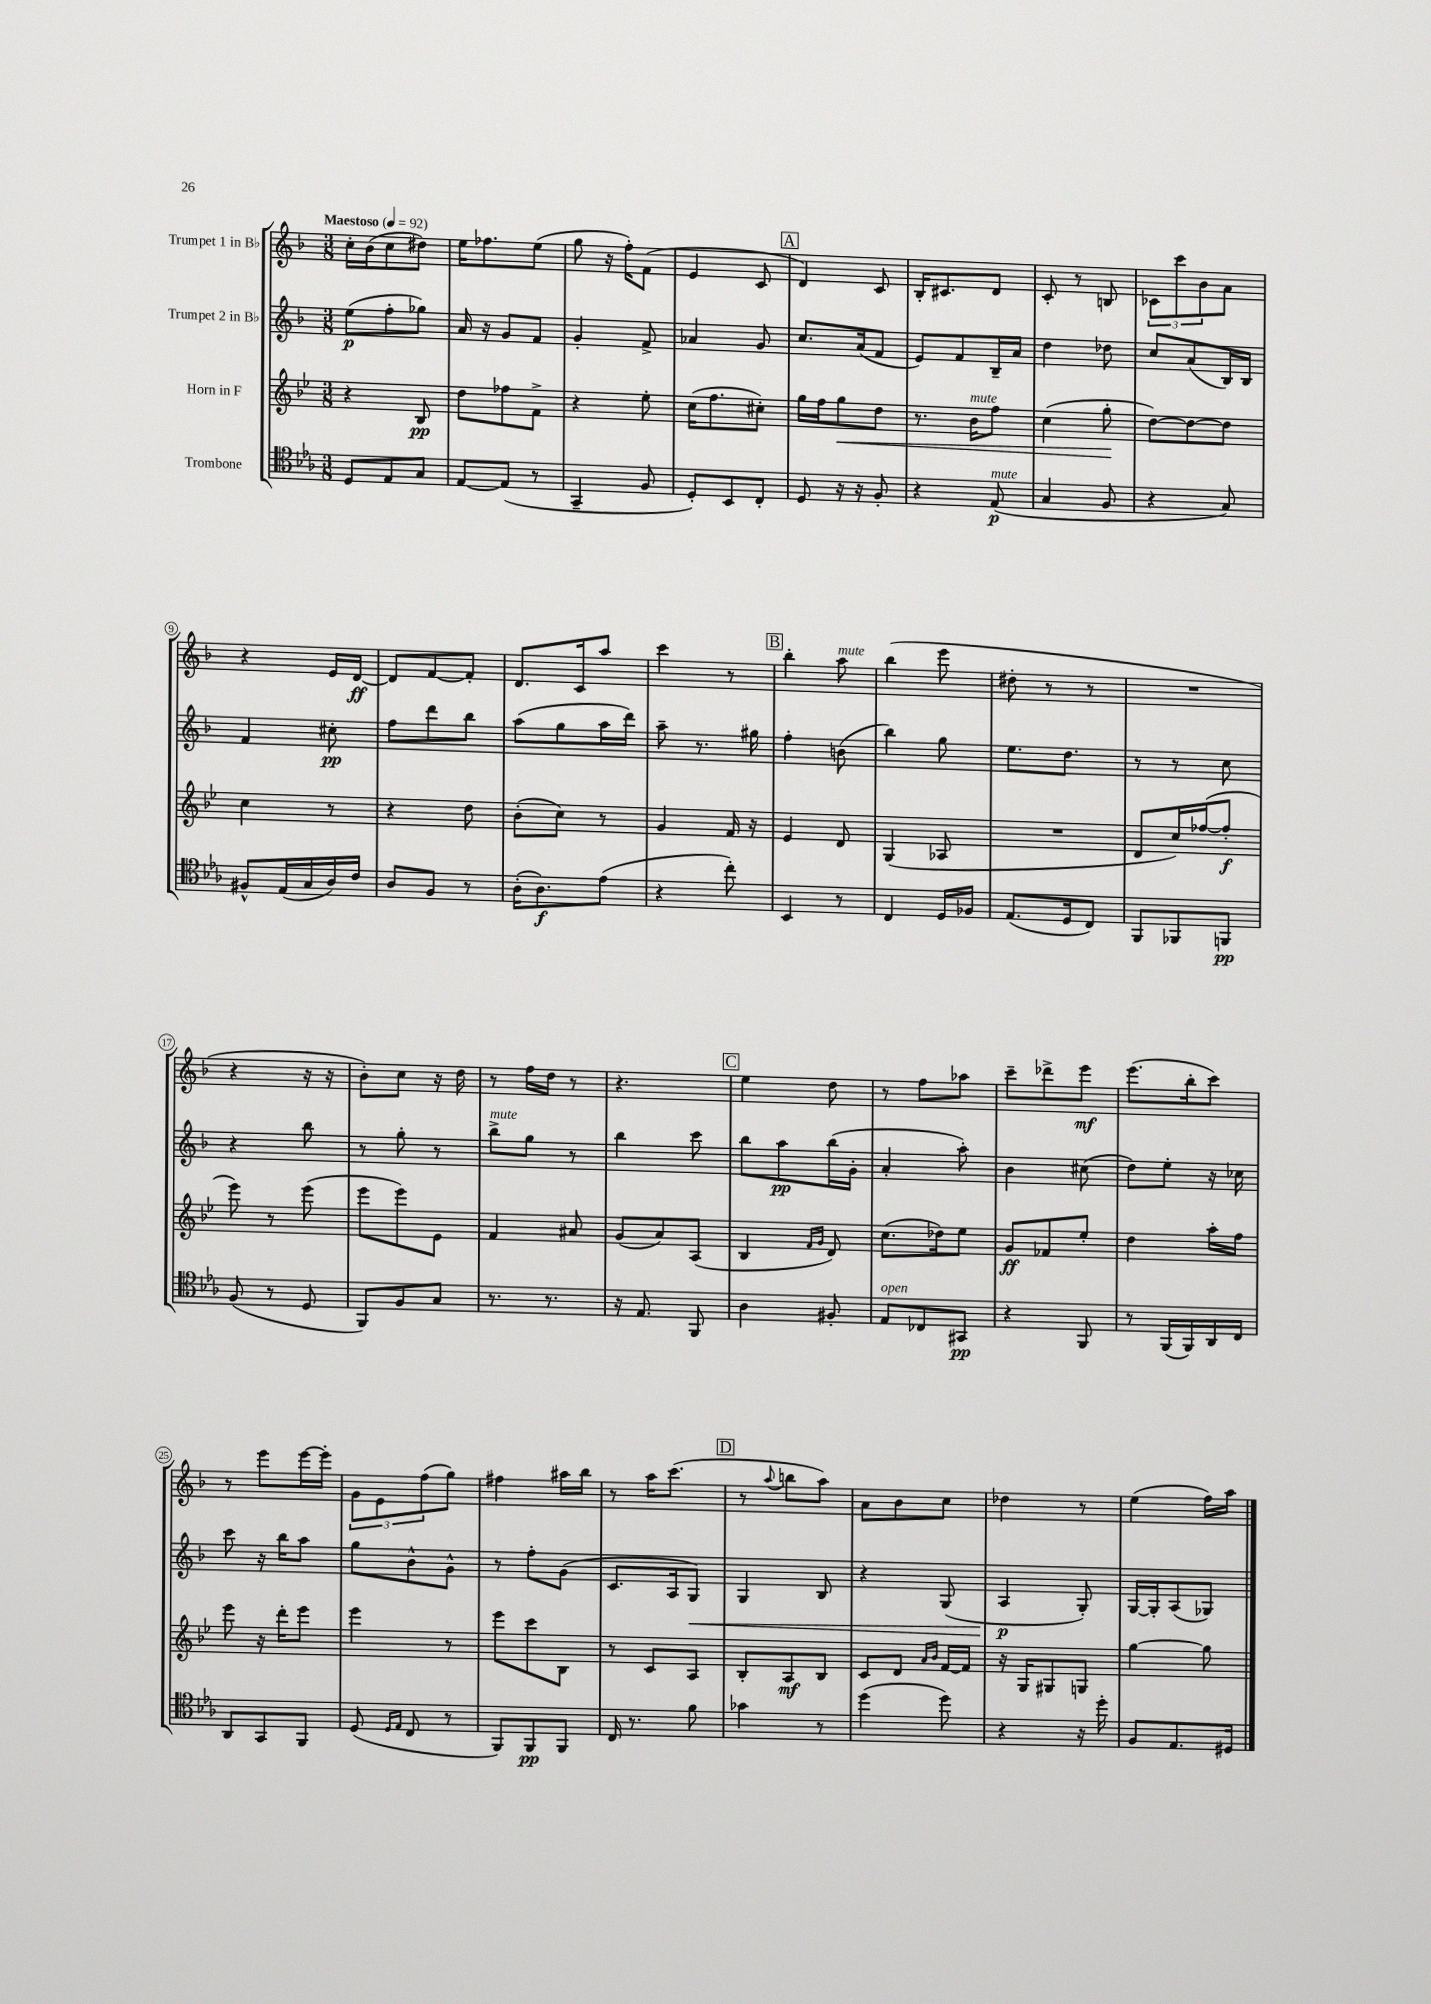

**kern	**dynam	**kern	**dynam	**kern	**dynam	**kern	**dynam
*part4	*part4	*part3	*part3	*part2	*part2	*part1	*part1
*staff4	*staff4	*staff3	*staff3	*staff2	*staff2	*staff1	*staff1
*I"Trombone	*	*I"Horn in F	*	*I"Trumpet 2 in B♭	*	*I"Trumpet 1 in B♭	*
*clefC4	*	*clefG2	*	*clefG2	*	*clefG2	*
*k[b-e-a-]	*	*k[b-e-]	*	*k[b-]	*	*k[b-]	*
*M3/8	*	*M3/8	*	*M3/8	*	*M3/8	*
*MM92	*	*MM92	*	*MM92	*	*MM92	*
=1	=1	=1	=1	=1	=1	=1	=1
!	!	!	!	!	!	!LO:TX:a:B:t=Maestoso	!
8D/L	.	4r	.	(8ee\L	p	16cc'\LL	.
.	.	.	.	.	.	(16b-\J	.
8E-/	.	.	.	8ff'\	.	8cc\	.
8G/J	.	8B-/	pp	8gg-X\J)	.	8dd#X\J)	.
=2	=2	=2	=2	=2	=2	=2	=2
[8E-/L	.	8dd\L	.	16a/	.	16ee\KL	.
.	.	.	.	16r	.	8.ff-X\	.
(8E-/J]	.	8ff-X\	.	8g/L	.	.	.
8r	.	8f^\J	.	8f/J	.	(8ee\J	.
=3	=3	=3	=3	=3	=3	=3	=3
4GG~/	.	4r	.	4g'/	.	8gg\	.
.	.	.	.	.	.	16r	.
.	.	.	.	.	.	16ff'\KL)	.
8F/	.	8ee-'\	.	8f^/	.	(8f\J	.
=4	=4	=4	=4	=4	=4	=4	=4
8D'/L)	.	(16cc\KL	.	4a-X/	.	4e/	.
.	.	8.ff\	.	.	.	.	.
8BB-/	.	.	.	.	.	.	.
8C'/J	.	8cc#X'\J)	.	8g/	.	8c/	.
!!LO:REH:place=s1:t=A
=5	=5	=5	=5	=5	=5	=5	=5
8D/	.	16gg\LL	.	8.cc/L	.	4d/)	.
.	.	16ff\J	.	.	.	.	.
!	!	!	!LO:HP:b	!	!	!	!
16r	.	8gg\	<	.	.	.	.
16r	.	.	.	(16a/k	.	.	.
8F'/	.	8dd\J	.	8f/J	.	8c/	.
=6	=6	=6	=6	=6	=6	=6	=6
4r	.	8.r	.	8e/L)	.	16B-'/KL	.
.	.	.	.	.	.	8.c#X/	.
.	.	.	.	8f/	.	.	.
!	!	!LO:TX:a:i:t=mute	!	!	!	!	!
.	.	16b-\KL	.	.	.	.	.
!LO:TX:a:i:t=mute	!	!	!	!	!	!	!
(8E-/	p	8ff\J	.	16B-~/L	.	8d/J	.
.	.	.	.	16a/JJ	.	.	.
=7	=7	=7	=7	=7	=7	=7	=7
4G/	.	(4cc\	.	4dd\	.	8c'/	.
.	.	.	.	.	.	8r	.
8F/	.	8gg'\	.	8dd-X\	.	8Bn/	.
.	.	.	[	.	.	.	.
=8	=8	=8	=8	=8	=8	=8	=8
4r	.	[8dd\L)	.	8cc/L	.	12c-X\L	.
.	.	.	.	.	.	12ccc\	.
.	.	8dd\_	.	(8a/	.	.	.
.	.	.	.	.	.	12b-\	.
8G/)	.	8dd\J]	.	16B-/L)	.	8a\J	.
.	.	.	.	16B-/JJ	.	.	.
!!LO:LB:g=z
=9	=9	=9	=9	=9	=9	=9	=9
8F#X^^/L	.	4cc\	.	4f/	.	4r	.
(16E-/L	.	.	.	.	.	.	.
16G/	.	.	.	.	.	.	.
16A-/)	.	8r	.	8cc#X'\	pp	16e/LL	.
16c/JJ	.	.	.	.	.	[16d/JJ	ff
=10	=10	=10	=10	=10	=10	=10	=10
8A-/L	.	4r	.	8ff\L	.	8d/L]	.
8F/J	.	.	.	8ddd\	.	[8f/	.
8r	.	8dd\	.	8bb-\J	.	8f'/J]	.
=11	=11	=11	=11	=11	=11	=11	=11
(16A-'\KL	.	(8b-'\L	.	(8aa\L	.	8.d/L	.
8.A-\)	f	.	.	.	.	.	.
.	.	8cc\J)	.	8gg\	.	.	.
.	.	.	.	.	.	16c/k	.
(8e-\J	.	8r	.	16aa\L	.	8aa/J	.
.	.	.	.	16ddd\JJ)	.	.	.
=12	=12	=12	=12	=12	=12	=12	=12
4r	.	4g/	.	8aa~\	.	4ccc\	.
.	.	.	.	8.r	.	.	.
8cc'\)	.	16f/	.	.	.	8r	.
.	.	16r	.	16gg#X\	.	.	.
!!LO:REH:place=s1:t=B
=13	=13	=13	=13	=13	=13	=13	=13
4BB-/	.	4e-/	.	4ff'\	.	4bb-'\	.
!	!	!	!	!	!	!LO:TX:a:i:t=mute	!
8r	.	8d/	.	(8bn\	.	8aa\	.
=14	=14	=14	=14	=14	=14	=14	=14
4C/	.	(4G/	.	4bb-\)	.	(4bb-\	.
16D/LL	.	8A-X/	.	8gg\	.	8eee\	.
16F-X/JJ	.	.	.	.	.	.	.
=15	=15	=15	=15	=15	=15	=15	=15
(8.E-/L	.	4.r	.	8.ee\L	.	8dd#X'\	.
.	.	.	.	.	.	8r	.
16D/k	.	.	.	8.dd\J	.	.	.
8C/J)	.	.	.	.	.	8r	.
=16	=16	=16	=16	=16	=16	=16	=16
8FF/L	.	8d/L	.	8r	.	4.r	.
8FF-X/	.	16cc/L)	.	8r	.	.	.
.	.	([16ff-X/J	.	.	.	.	.
8FFn/J	pp	8ff-'/J]	f	8cc\	.	.	.
!!LO:LB:g=z
=17	=17	=17	=17	=17	=17	=17	=17
(8F/	.	8eee-\)	.	4r	.	4r	.
8r	.	8r	.	.	.	.	.
8D/	.	(8eee-\	.	8bb-\	.	16r	.
.	.	.	.	.	.	16r	.
=18	=18	=18	=18	=18	=18	=18	=18
8FF/L)	.	8eee-\L	.	8r	.	8b-'\L)	.
8F/	.	8eee-\)	.	8gg'\	.	8cc\J	.
8G/J	.	8e-\J	.	8r	.	16r	.
.	.	.	.	.	.	16dd\	.
=19	=19	=19	=19	=19	=19	=19	=19
!	!	!	!	!LO:TX:a:i:t=mute	!	!	!
8.r	.	4f/	.	8bb-^\L	.	8r	.
.	.	.	.	8gg\J	.	16ff\LL	.
8.r	.	.	.	.	.	16dd\JJ	.
.	.	8a#X/	.	8r	.	8r	.
=20	=20	=20	=20	=20	=20	=20	=20
16r	.	(8g/L	.	4bb-\	.	4.r	.
8.E-/	.	.	.	.	.	.	.
.	.	8a/)	.	.	.	.	.
8FF/	.	(8A/J	.	8ccc\	.	.	.
!!LO:REH:place=s1:t=C
=21	=21	=21	=21	=21	=21	=21	=21
4A-\	.	4B-/	.	8bb-\L	.	4ee\	.
.	.	.	.	8aa\	pp	.	.
.	.	16qqf/LL	.	.	.	.	.
.	.	16qqg/JJ	.	.	.	.	.
8F#X'/	.	8d/)	.	(16bb-\L	.	8dd\	.
.	.	.	.	16g'\JJ	.	.	.
=22	=22	=22	=22	=22	=22	=22	=22
!LO:TX:a:i:t=open	!	!	!	!	!	!	!
8E-/L	.	(8.cc\L	.	4a'/	.	8r	.
8C-X/	.	.	.	.	.	8ff\L	.
.	.	16dd-X\k)	.	.	.	.	.
8GG#X/J	pp	8ee-\J	.	8aa'\)	.	8aa-X\J	.
=23	=23	=23	=23	=23	=23	=23	=23
4r	.	8g/L	ff	4b-\	.	8ccc~\L	.
.	.	8f-X/	.	.	.	8ddd-X^\	.
8FF/	.	8ee-'/J	.	(8cc#X\	.	8eee\J	mf
=24	=24	=24	=24	=24	=24	=24	=24
8r	.	4dd\	.	8dd\L)	.	(8.eee\L	.
(16FF/LL	.	.	.	8ee'\J	.	.	.
16FF/)	.	.	.	.	.	16bb-'\k	.
16AA-/	.	16aa'\LL	.	16r	.	8ccc\J)	.
16C/JJ	.	16ff\JJ	.	16cc-X\	.	.	.
!!LO:LB:g=z
=25	=25	=25	=25	=25	=25	=25	=25
8AA-/L	.	8eee-\	.	8ccc\	.	8r	.
8GG/	.	16r	.	16r	.	8eee\L	.
.	.	16ddd'\KL	.	16bb-\KL	.	.	.
8FF/J	.	8eee-\J	.	8aa\J	.	[16eee\L	.
.	.	.	.	.	.	16eee'\JJ]	.
=26	=26	=26	=26	=26	=26	=26	=26
(8D/	.	4eee-\	.	8gg\L	.	12g\L	.
.	.	.	.	.	.	12e\	.
16qqD/LL	.	.	.	.	.	.	.
16qqE-/JJ	.	.	.	.	.	.	.
8C/	.	.	.	8b-^^\	.	.	.
.	.	.	.	.	.	(12ff\	.
8r	.	8r	.	8g^^\J	.	8gg\J)	.
=27	=27	=27	=27	=27	=27	=27	=27
8FF/L)	.	8eee-\L	.	8r	.	4ff#X\	.
8FF/	pp	8ccc\	.	8ff'\L	.	.	.
8FF/J	.	8B-\J	.	(8g\J	.	16aa#X\LL	.
.	.	.	.	.	.	16bb-\JJ	.
=28	=28	=28	=28	=28	=28	=28	=28
16C/	.	8r	.	8.c/L	.	8r	.
8.r	.	.	.	.	.	.	.
.	.	8c/L	.	.	.	16aa\KL	.
.	.	.	.	16A/k	.	(8.ccc\J	.
!	!	!	!	!	!LO:HP:b	!	!
8f\	.	8A/J	.	8G/J)	<	.	.
!!LO:REH:place=s1:t=D
=29	=29	=29	=29	=29	=29	=29	=29
4g-X\	.	8B-'/L	.	4G/	.	8r	.
.	.	.	.	.	.	8qqaa/	.
.	.	8A/	mf	.	.	8bbn\L	.
8r	.	8B-/J	.	8B-/	.	8aa\J)	.
=30	=30	=30	=30	=30	=30	=30	=30
(4dd\	.	8c/L	.	4r	.	8a\L	.
.	.	8d/J	.	.	.	8b-\	.
.	.	16qqa/LL	.	.	.	.	.
.	.	16qqb-/JJ	.	.	.	.	.
8dd\)	.	[16f/LL	.	(8G/	.	8cc\J	.
.	.	16f/JJ]	.	.	.	.	.
=31	=31	=31	=31	=31	=31	=31	=31
4r	.	16r	.	4A/	p	4dd-X\	.
.	.	16G/KL	.	.	.	.	.
.	.	8G#X/	.	.	.	.	.
16r	.	8Gn/J	.	8G'/)	[	8r	.
16dd'\	.	.	.	.	.	.	.
=32	=32	=32	=32	=32	=32	=32	=32
8F/L	.	[4gg\	.	[16G/LL	.	(4ee\	.
.	.	.	.	16G'/J]	.	.	.
8.E-/	.	.	.	(8A/	.	.	.
.	.	8gg\]	.	8G-X/J)	.	16ff\LL)	.
16D#X/Jk	.	.	.	.	.	16aa\JJ	.
==	==	==	==	==	==	==	==
*-	*-	*-	*-	*-	*-	*-	*-
